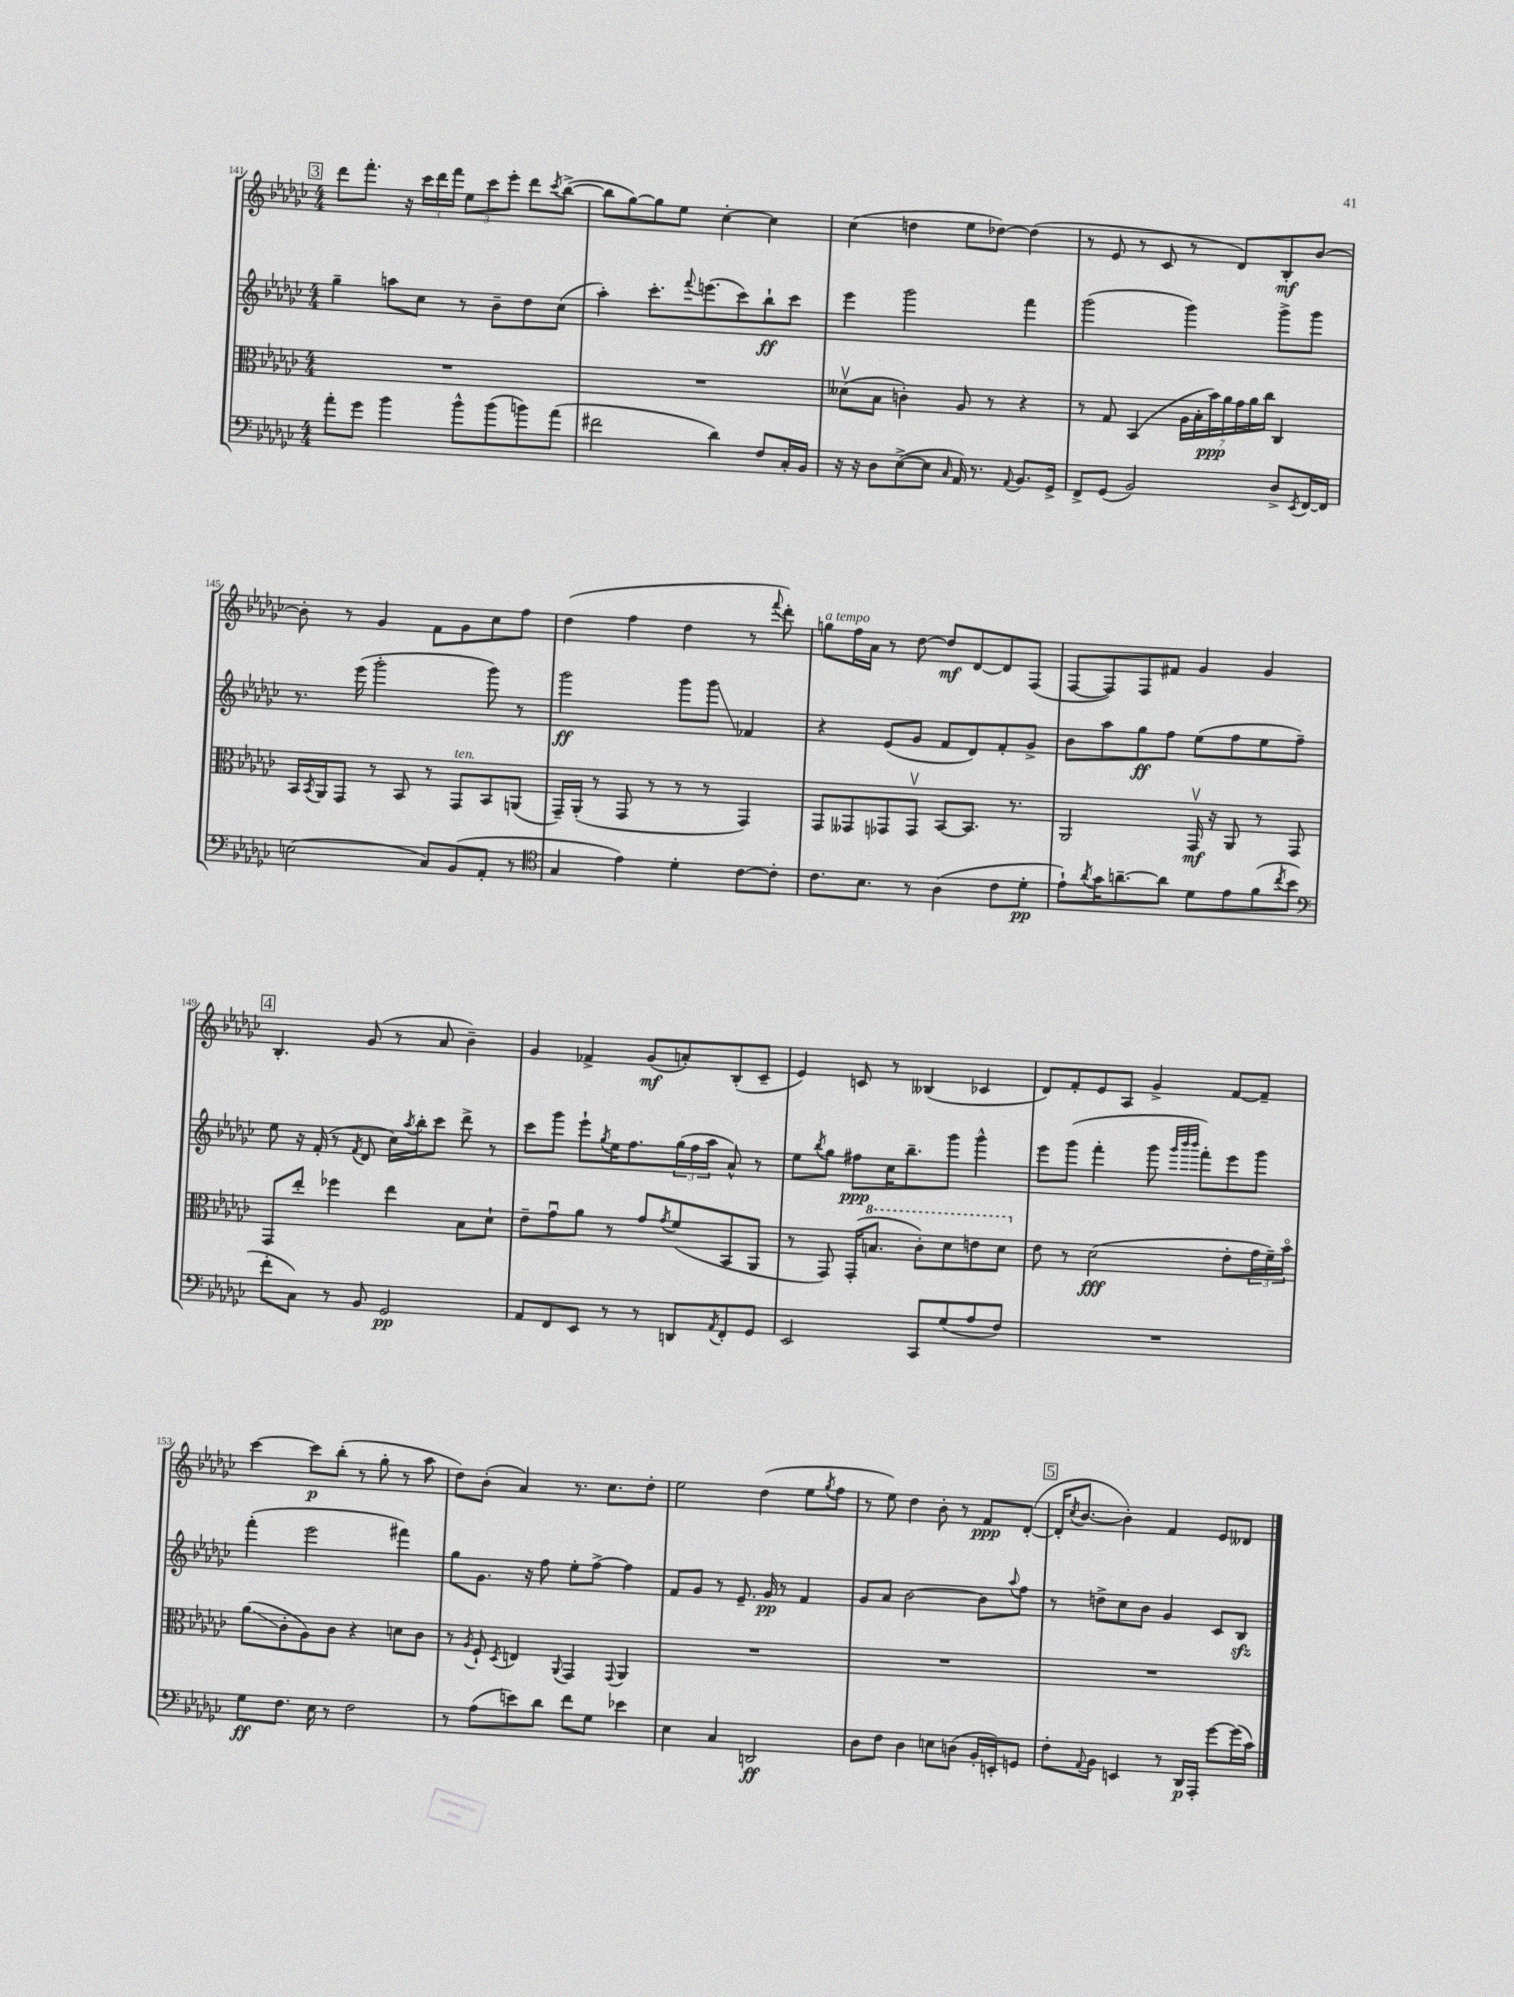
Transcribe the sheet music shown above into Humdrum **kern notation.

**kern	**kern	**kern	**kern
*staff4	*staff3	*staff2	*staff1
*clefF4	*clefC3	*clefG2	*clefG2
*k[b-e-a-d-g-c-]	*k[b-e-a-d-g-c-]	*k[b-e-a-d-g-c-]	*k[b-e-a-d-g-c-]
*M4/4	*M4/4	*M4/4	*M4/4
8a-'	1r	4gg-~	8ddd-
8g-	.	.	8.fff'
4b-	.	8aa	.
.	.	.	16r
.	.	8cc-	24ccc-
.	.	.	24ddd-
.	.	.	24fff
8b-^^	.	8r	12ee-
.	.	.	12ccc-
(8b-	.	8b-~	.
.	.	.	12eee-'
8b)	.	8dd-	8ddd-
.	.	.	8qccc-
(8a-	.	(8cc-	([8bb-^
=	=	=	=
2f#	1r	4aa-')	8bb-]
.	.	.	[8gg-)
.	.	8.ccc-'	8gg-]
.	.	.	8ee-
.	.	8qqfff	.
.	.	(8.eee	.
4d-)	.	.	[4cc-'
.	.	8ccc-)	.
8F	.	8bb-`	4cc-]
16C-'	.	8ccc-	.
16BB-	.	.	.
=	=	=	=
16r	(8d--v	4eee-	(4cc-
16r	.	.	.
8D-	8B-	.	.
([8E-^	4c')	2ggg-	4dd
8E-]	.	.	.
16qqC-	.	.	.
16AA-)	8A-	.	8ee-
8.r	.	.	.
.	8r	.	[8dd-)
8qqAA-	.	.	.
8.BB-	4r	4fff	(4dd-]
16GG-^	.	.	.
=	=	=	=
8FF^	8r	(2ggg-	8r
(8GG-	8G-	.	8e-
2BB-)	(4BB-	.	8r
.	.	.	8c-
.	28A-	4ggg-)	8r
.	28B-'	.	.
.	28b-)	.	.
.	28a-	.	.
.	.	.	8d-)
.	28g-	.	.
.	28a-	.	.
.	28cc-	.	.
8D-^	4C-	8ggg-^	8B-'
8qEE-	.	.	.
[16FF	.	8ggg-	[8b-
16FF]	.	.	.
=	=	=	=
(2E	16BB-	8.r	8b-']
.	8qBB-	.	.
.	16AA-	.	.
.	8GG-	.	8r
.	.	(16eee-	.
.	8r	2ggg-'	4g-
.	8BB-	.	.
8C-)	8r	.	8f
(8BB-	8GG-	.	8g-
8AA-'	8BB-	8ggg-)	8cc-
8r	(8AA	8r	8ff
=	=	=	=
*clefC4	*	*	*
4G-	16GG-~)	2ggg-	(4dd-
.	(16AA-'	.	.
.	8r	.	.
4e-)	8GG-	.	4ff
.	8r	.	.
4d-'	8r	8ggg-	4dd-
.	8r	8ggg-	.
[8c-	4GG-)	4f-	8r
.	.	.	8qqfff
8c-']	.	.	8ddd-')
=	=	=	=
8.c-	8GG-	4r	8gg
.	8GG--	.	16ff
8.B-	.	.	16a-
.	8GG-	(8e-	8r
8r	8GG-v	8g-	[8dd-
(4A-	[8BB-	8f	8dd-]
.	8.BB-]	8d-)	[8d-
8c-	.	8f'	8d-]
.	8.r	.	.
8d-'	.	8g-^	(8F
=	=	=	=
8e-`)	2AA-	8b-	[8F
8qa-	.	.	.
16g-	.	8aa-	8F])
[8.a~	.	.	.
.	.	8gg-	8F
8a]	.	8ff	8f#
8d-	16GG-v	(8ee-	4g-
.	16r	.	.
8e-	8AA-	8ff	.
(8f	8r	8ee-	4g-
8qcc-	.	.	.
8b-	8GG-	8ff~)	.
=	=	=	=
*clefF4	*	*	*
8f'	8GG-	8ee-	4.B-'
8C-)	8ee-'	16r	.
.	.	(16f'	.
8r	4ff-	8r	.
.	.	8qf	.
8BB-	.	8d-	(8g-
2GG-	4ee-	16cc-)	8r
.	.	8qaa-	.
.	.	16bb-'	.
.	.	8ccc-	8a-
.	8B-	8ddd-^	4b-~)
.	8d-`	8r	.
=	=	=	=
8AA-	8e-~	8ccc-	4g-
8FF	8g-u	8ggg-	.
8EE-	8a-	8eee-`	4f-^
.	.	8qgg-	.
8r	8r	16ee-	.
.	.	8.ff	.
8r	8g-	.	(8g-
.	8qg-	.	.
8DD	(8f	(24gg-	8a')
.	.	24ff	.
.	.	24aa-	.
8qAA-	.	.	.
8FF'	8BB-	8a-^^)	(8B-'
8GG-	8AA-	8r	8c-~
=	=	=	=
2EE-	8r	8ee-	4e-)
.	.	8qbb-	.
.	8GG-)	8gg-	.
.	(16GG-'	8ff#	8c
.	8.b	.	.
.	.	16cc-	8r
.	.	8.bb-~	.
8CC-	8cc-')	.	(4B--
(8G-	8dd-	8ggg-	.
8A-	8ee	4ggg-^^	4c-
8F)	8dd-	.	.
=	=	=	=
1r	8e-	8eee-	8d-)
.	8r	(8ggg-	8f'
.	(2d-	4fff'	8e-
.	.	.	8A-
.	.	8ggg-	4g-^
.	.	32qqggg-	.
.	.	32qqbbb-	.
.	.	32qqbbb-	.
.	.	8fff')	.
.	8e-'	8eee-	[8f
.	24g-	8ggg-	8f~]
.	24f~)	.	.
.	24b-o	.	.
=	=	=	=
8G-	(8a-	(4fff'	[4ccc-
8.F	8c-'	.	.
.	8A-)	2eee-	8ccc-]
16E-	.	.	.
8r	8c-	.	(8bb-'
2F	4r	.	8r
.	.	.	8gg-'
.	8d	4fff#)	8r
.	8c-	.	8aa-
=	=	=	=
8r	8r	8gg-	8dd-)
.	8qA-	.	.
(8A-	8F`	8.g-	(8b-'
.	8qD-	.	.
8e)	4E	.	4a-)
.	.	16r	.
8d-	.	8ff	.
.	8qqAA-	.	.
8f	4GG-	8ee-'	8.r
8G-	.	[8ff^	.
.	.	.	8.cc-
.	8qqGG-	.	.
4e-	4AA-	4ff]	.
.	.	.	8dd-'
=	=	=	=
4E-	1r	8f	2ee-
.	.	8g-	.
4C-	.	8r	.
.	.	8.e-~	.
2DD	.	.	(4dd-
.	.	16g-	.
.	.	8r	.
.	.	4f	8ee-
.	.	.	8qgg-
.	.	.	8ff
=	=	=	=
8D-	1r	8g-	8r
8F	.	8a-	8ee-)
4D-	.	[2b-	4dd-
8E	.	.	8b-'
(8D	.	.	8r
16BB-'	.	8b-]	8f
16EE')	.	.	.
.	.	8qqaa-	.
8GG	.	8ff	([8d-'
=	=	=	=
8F'	1r	8r	16d-']
.	.	.	8qcc-
.	.	.	[8.b-
8qqAA-	.	.	.
8BB-	.	8dd^	.
4EE	.	8cc-	4b-'])
.	.	8b-	.
8r	.	4g-	4f
16DD-	.	.	.
16AAA-'	.	.	.
[8g-	.	8c-	8e-
(16g-]	.	8B-	8d--
16c-)	.	.	.
==	==	==	==
*-	*-	*-	*-
